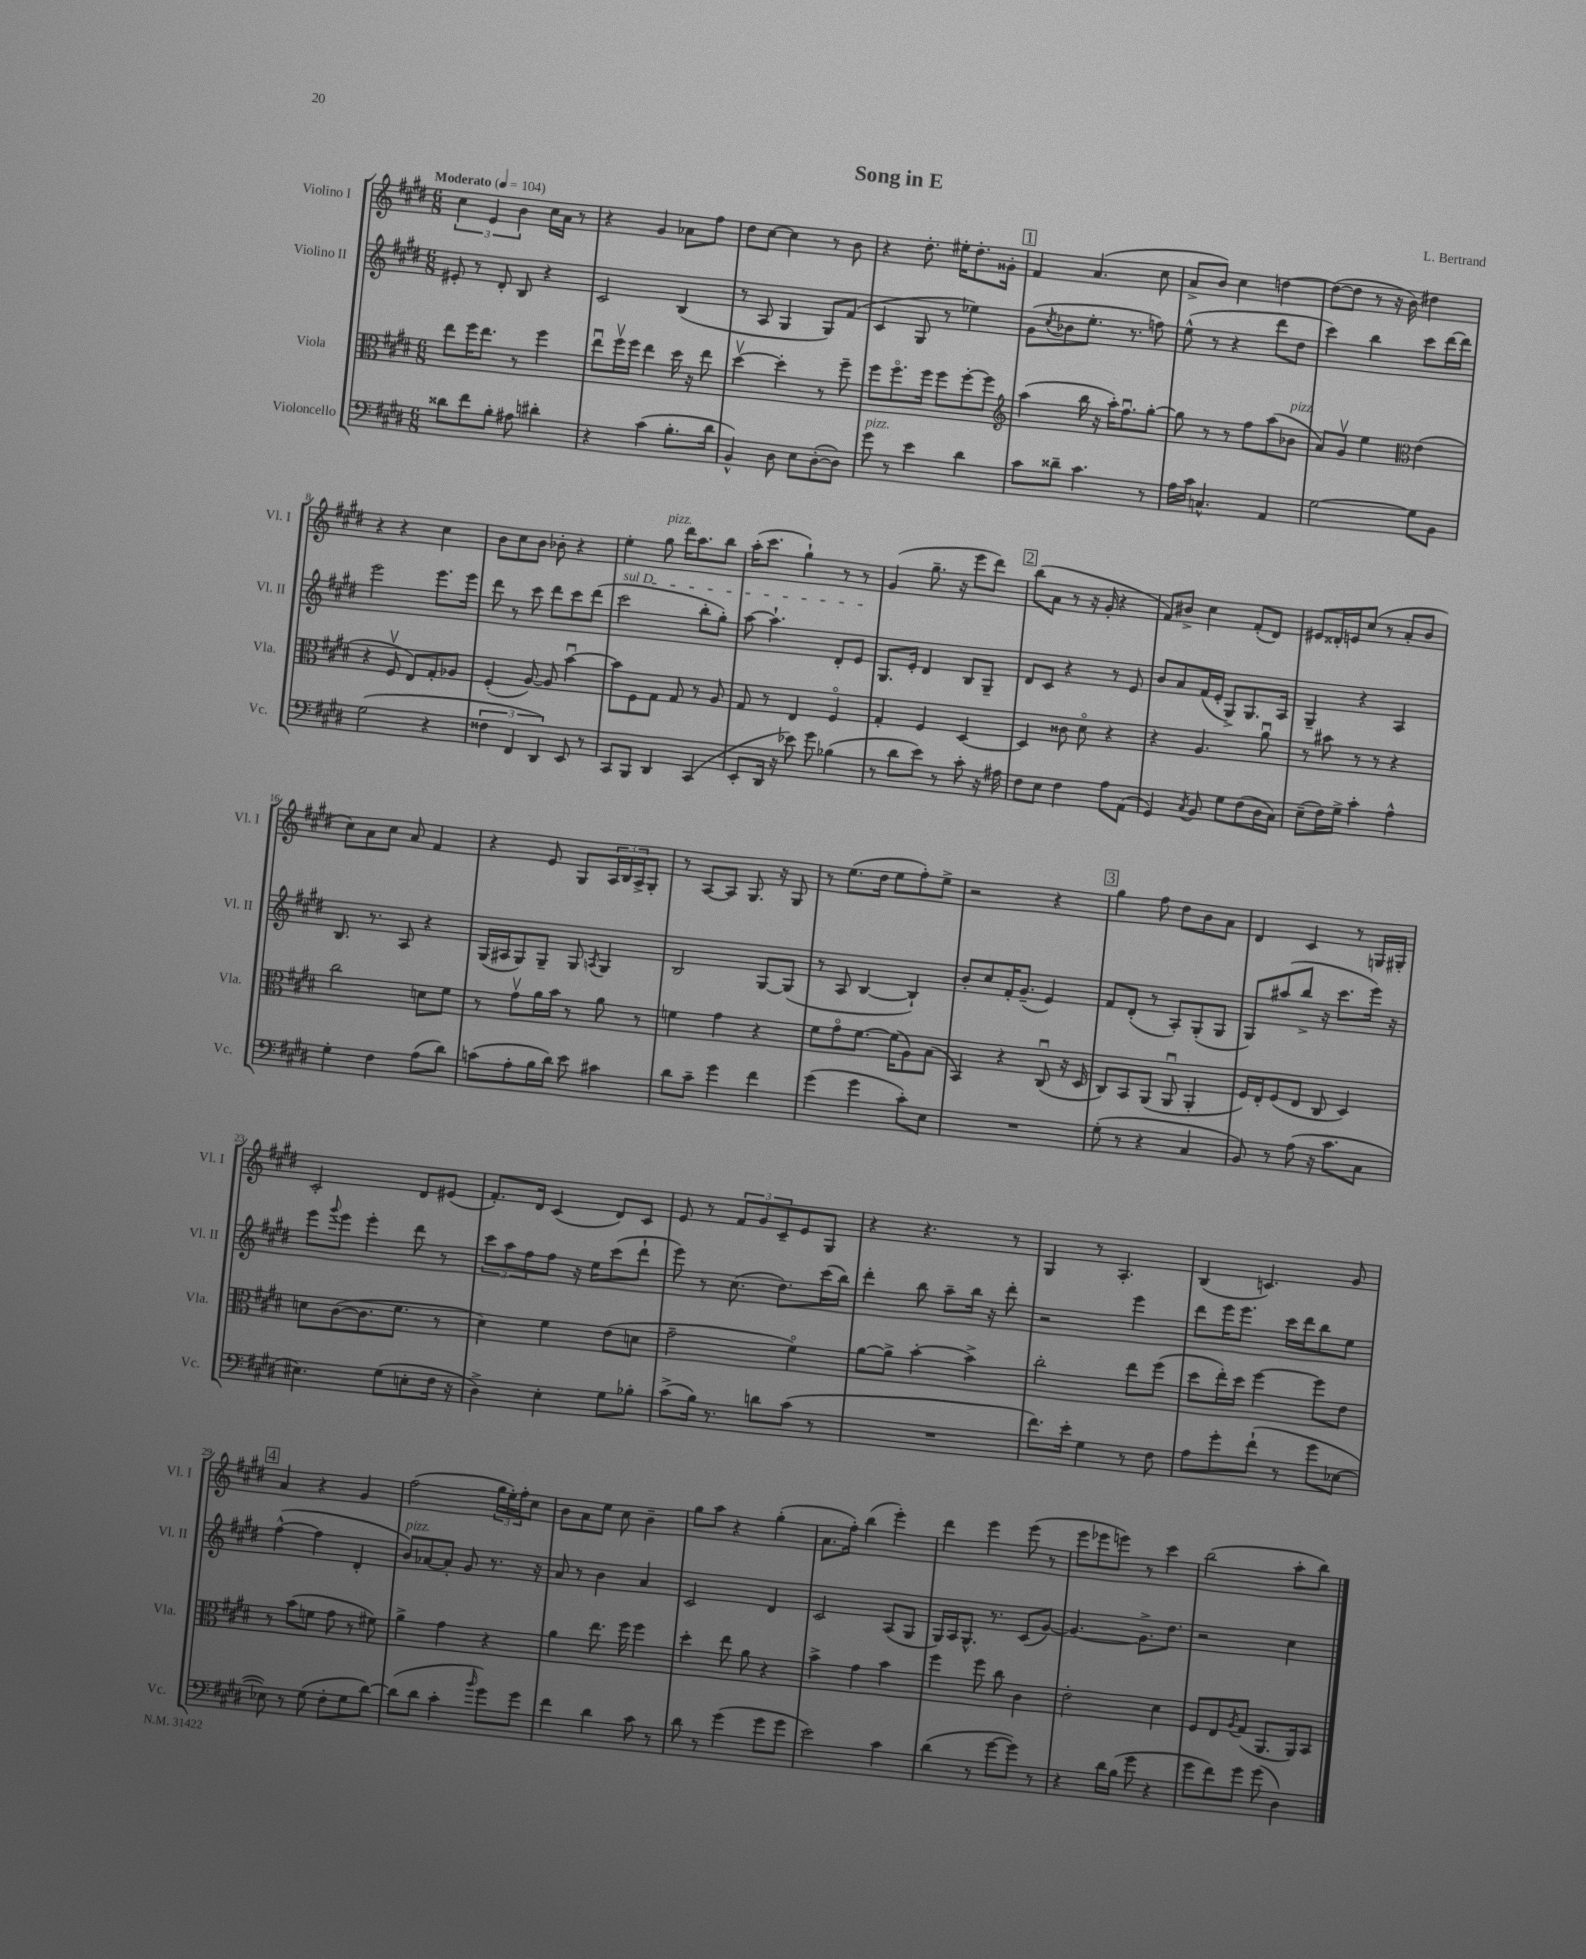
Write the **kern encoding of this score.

**kern	**kern	**kern	**kern
*staff4	*staff3	*staff2	*staff1
*clefF4	*clefC3	*clefG2	*clefG2
*k[f#c#g#d#]	*k[f#c#g#d#]	*k[f#c#g#d#]	*k[f#c#g#d#]
*M6/8	*M6/8	*M6/8	*M6/8
*MM104	*MM104	*MM104	*MM104
8d##	8ee	8e#'	6cc#
8f#	16ff#	8r	.
.	.	.	6e
.	8.ee	.	.
8B'	.	8d#'	.
.	.	.	6b
8A#	8r	8B	.
4d#'	4ff#	4r	16cc#
.	.	.	16a
.	.	.	8r
=	=	=	=
4r	8eeu	2c#	4r
.	16ff#v	.	.
.	16ff#	.	.
(4c#	4ee	.	4g#
8.B'	16dd#	(4B	8a-
.	16r	.	.
.	8ee	.	8ff#
16d#	.	.	.
=	=	=	=
4BB^^)	[4dd#v	8r	8dd#
.	.	8A	[8cc#
8D#	4dd#']	4G#	4cc#]
8E	.	.	.
([8D#'	8r	8G#)	8r
8D#])	8ff#~	(8f#	8b
=	=	=	=
8g#	8ff#	4c#	4r
8r	8.ff#o	.	.
4e	.	8G#	8.dd#'
.	16ff#	.	.
.	8ff#	8r	.
.	.	.	16ee#'
4d#	[8ff#'	4ee-)	8.dd#'
.	8ff#]	.	.
.	.	.	16g##'
=	=	=	=
*	*clefG2	*	*
8c#	(4aa	(8g#	4f#
.	.	8qcc#	.
8d##~	.	8b-	.
4.c#	16bb	8.ee'	(4.a
.	16r	.	.
.	16aa')	.	.
.	8.ff#u	8.r	.
8r	[8gg#'	8ff)	8cc#
=	=	=	=
16A	8gg#]	(8ee^^	8a^
16c#	.	.	.
4.C^^	8r	8r	8b)
.	8r	4r	4cc#
.	8ff#	.	.
4AA	(8aa	8ddd#	[4dd
.	8b-	8dd#	.
=	=	=	=
[2G#	8a)	4ccc#)	(8dd_
.	8g#v	.	8dd]
.	4ee	4bb	8r
.	.	.	16r
.	.	.	16b)
*	*clefC3	*	*
8G#]	(4e	8ccc#	4dd#
8BB	.	[16ddd#	.
.	.	16ddd#]	.
=	=	=	=
(2G#	4r	2eee	4r
.	8F#v	.	4r
.	8E)	.	.
4r	8G#'	8.eee	4cc#
.	8A-	.	.
.	.	16eee	.
=	=	=	=
6F##	(4F#'	8ddd#	8b
.	.	8r	8cc#
6FF#	.	.	.
.	[8A)	8ccc#	8b
6DD#)	.	.	.
.	8A]	8ddd#	8b-'
8EE	[4bu	8ccc#	4r
8r	.	(8ddd#	.
=	=	=	=
8CC#	8b]	2ccc#	4ee'
8BBB	8F#	.	.
4DD#	8G#	.	8gg#
.	8G#	.	16ddd#
.	.	.	8.aa
(4CC#	8r	8bb'	.
.	8A	8gg#')	8bb
=	=	=	=
8EE'	8G#	[8aa	(16aa'
.	.	.	8.ccc#
16DD#	8r	4.aa`]	.
16r	.	.	.
8e-)	4E	.	4gg#`)
8g#	.	.	.
(4B-	4F#o	8d#'	8r
.	.	8e	8r
=	=	=	=
8r	4G#'	8.G#	(4g#
8d#	.	.	.
.	.	16e'	.
8e)	4F#	4d#	8.gg#~
8r	.	.	.
.	.	.	16r
8c#'	[4D#	8B	8eee
16r	.	8G#~	8ddd#)
16A#	.	.	.
=	=	=	=
8F#	4D#]	8d#	(8bb
8E	.	8c#	8a
4F#	8c##	4r	8r
.	8d#o	.	16r
.	.	.	16g#'
8A	4r	8r	4r
(8AA	.	8e	.
=	=	=	=
4GG#)	4r	8b	8f#)
.	.	8a	8b#^
8qC#	.	.	.
8BB	4.A	(16f#	4cc#
.	.	16e'	.
8G#	.	8G#^)	.
(8F#	.	8.G#	(8f#'
16D#	8au	.	8d#)
16C#)	.	16A	.
=	=	=	=
(8E~	8r	4G#~	8e#
16F#)	8b#	.	16d##'
16G#^	.	.	16e
4c#'	8r	4r	(8cc#
.	8r	.	8r
4A^^	4r	4A	8a'
.	.	.	8b
=	=	=	=
4G#'	2cc#	8.B	8cc#)
.	.	.	8a
.	.	8.r	.
4F#	.	.	8cc#
.	.	8A	8a
(8A	8d	4r	4f#
8d#)	8f#	.	.
=	=	=	=
(8c	8r	(16G#	4r
.	.	16A#	.
8A'	8g#v	8G#)	.
16B	16a	8G#~	8e
16d#)	16b	.	.
8e	8r	8G#	8G#
.	.	8qA	.
4c#	8a	4G#	24A
.	.	.	24B
.	.	.	24A^
.	8r	.	8G#'
=	=	=	=
8d#	4f	2B	8r
8c#~	.	.	[8A
4g#	4g#	.	8A]
.	.	.	8.G#
4f#	4r	[8G#	.
.	.	.	16r
.	.	(8G#]	8G#
=	=	=	=
(4g#	8f#	8r	8r
.	8g#o	8A	(8.ee
4g#	[8.f#	[4B	.
.	.	.	16dd#
.	.	.	8ee
.	(16f#]	.	.
8c#')	8A)	4B`])	8ff#')
8E	(8B	.	8ee^
=	=	=	=
2.r	4BB)	8b'	2r
.	.	8cc#	.
.	4r	16f#'	.
.	.	(8.g#~	.
.	(8C#u	4e)	4r
.	16r	.	.
.	16D#	.	.
=	=	=	=
(8G#'	8C#)	8f#	4gg#
8r	8BB	(8d#'	.
4r	(8AA	8r	8ff#
.	8AAu	8A')	8dd#
4C#	4AA'	(8G#'	8b
.	.	8G#	8a
=	=	=	=
8BB)	16F#)	8G#)	4d#
.	16E'	.	.
8r	(8F#	(8aa#	.
(8A	8E	8bb^	4c#
16r	8C#	16r	.
8.c#	.	8.ccc#	.
.	4D#)	.	8r
8C#	.	16eee)	16G
.	.	16r	16G#'
=	=	=	=
4.E#)	8d	8eee	2c#'
.	.	8qqggg#	.
.	([8c#	8eee	.
.	8.c#]	4eee'	.
(8G#	.	.	.
.	8.f#	.	.
8E'	.	8ddd#	8d#
16F#	8r	8r	(8e#
16r	.	.	.
=	=	=	=
4D#^)	4d#)	12ccc#	8.f#')
.	.	12aa	.
.	.	12ff#	.
.	.	.	16d#
4E'	4f#	8ff#	(4c#
.	.	16r	.
.	.	16ee	.
8G#	(8e	(8ccc#	8d#)
8B-'	8d	8ddd#`	8c#
=	=	=	=
(8c#^	2g#~	8eee)	8e
16B)	.	8r	8r
8.r	.	.	.
.	.	(8.cc#	12f#
.	.	.	12g#
8d	.	.	.
.	.	.	12c#~
.	.	8.dd#)	.
(8c#	4f#o)	.	8e
8r	.	(16ccc#	8G#
.	.	16bb)	.
=	=	=	=
2.r	[8a	4ddd#'	4r
.	8a^]	.	.
.	[4b'	8bb	4.r
.	.	8aa~	.
.	4b^]	16bb	.
.	.	16r	.
.	.	8ddd#'	8r
=	=	=	=
8.f#)	2cc#'	2r	4G#
16e'	.	.	.
4G#	.	.	8r
.	.	.	4.A'
8r	8ee	4eee	.
8F#	(8ff#	.	.
=	=	=	=
8A	8dd#	8ddd#	(4B
8g#'	16ee')	16eee	.
.	16dd#	8.eee	.
(8f#`	[4ff#	.	4.c)
8r	.	16ccc#	.
.	.	16ddd#	.
8g#	8ff#]	8bb	.
[8E-	8e	8ee	8g#
=	=	=	=
8E-])	8r	([4ff#^^	4a
8r	(8b	.	.
(8G#	8f	4ff#]	4r
8F#'	8g#	.	.
8G#	8r	4d#'	4g#
[8d#)	8f#)	.	.
=	=	=	=
(8d#]	4a^	8b)	(2ff#
8d#	.	[8a-	.
4c#'	4g#	8a-']	.
.	.	8g#	.
16qqb	.	.	.
8g#)	4r	8.r	24gg#
.	.	.	24ee')
.	.	.	24ff#'
8g#	.	.	8cc#
.	.	16r	.
=	=	=	=
4f#	4a	8a	8b
.	.	8r	8a
4d#	8.ee	4b	8ee
.	.	.	8cc#
.	16ff#	.	.
8c#	4ff#	4a	4b~
8r	.	.	.
=	=	=	=
8d#	4dd#'	2c#	8gg#
8r	.	.	8aa
(4g#	8ee	.	4r
.	8a	.	.
8g#	4r	4d#	(4gg#'
8g#	.	.	.
=	=	=	=
2e)	4b^	2c#	8.a
.	.	.	16ff#')
.	4g#	.	(4bb
4c#	4b	(8A	4eee')
.	.	8G#	.
=	=	=	=
(4d#	4ff#	16G#)	4ddd#
.	.	16A	.
.	.	8.G#^^	.
8r	8ff#	.	4eee
.	.	8.r	.
[8g#	8cc#	.	.
8g#])	4c#	(8c#	(8eee
8r	.	[8g#)	8r
=	=	=	=
4r	2e'	4.g#_	8eee
.	.	.	8eee-
16d#	.	.	8eee)
(16B	.	.	.
8g#	.	8.g#^]	8r
4r	4d#	.	4ccc#
.	.	8.dd#	.
=	=	=	=
8g#	8F#	2r	(2bb
8f#)	8E	.	.
.	8qA	.	.
8g#	(8G#	.	.
(8g#	8.AA	.	.
4D#)	.	4cc#	8aa'
.	16AA)	.	.
.	8BB	.	8bb)
==	==	==	==
*-	*-	*-	*-
